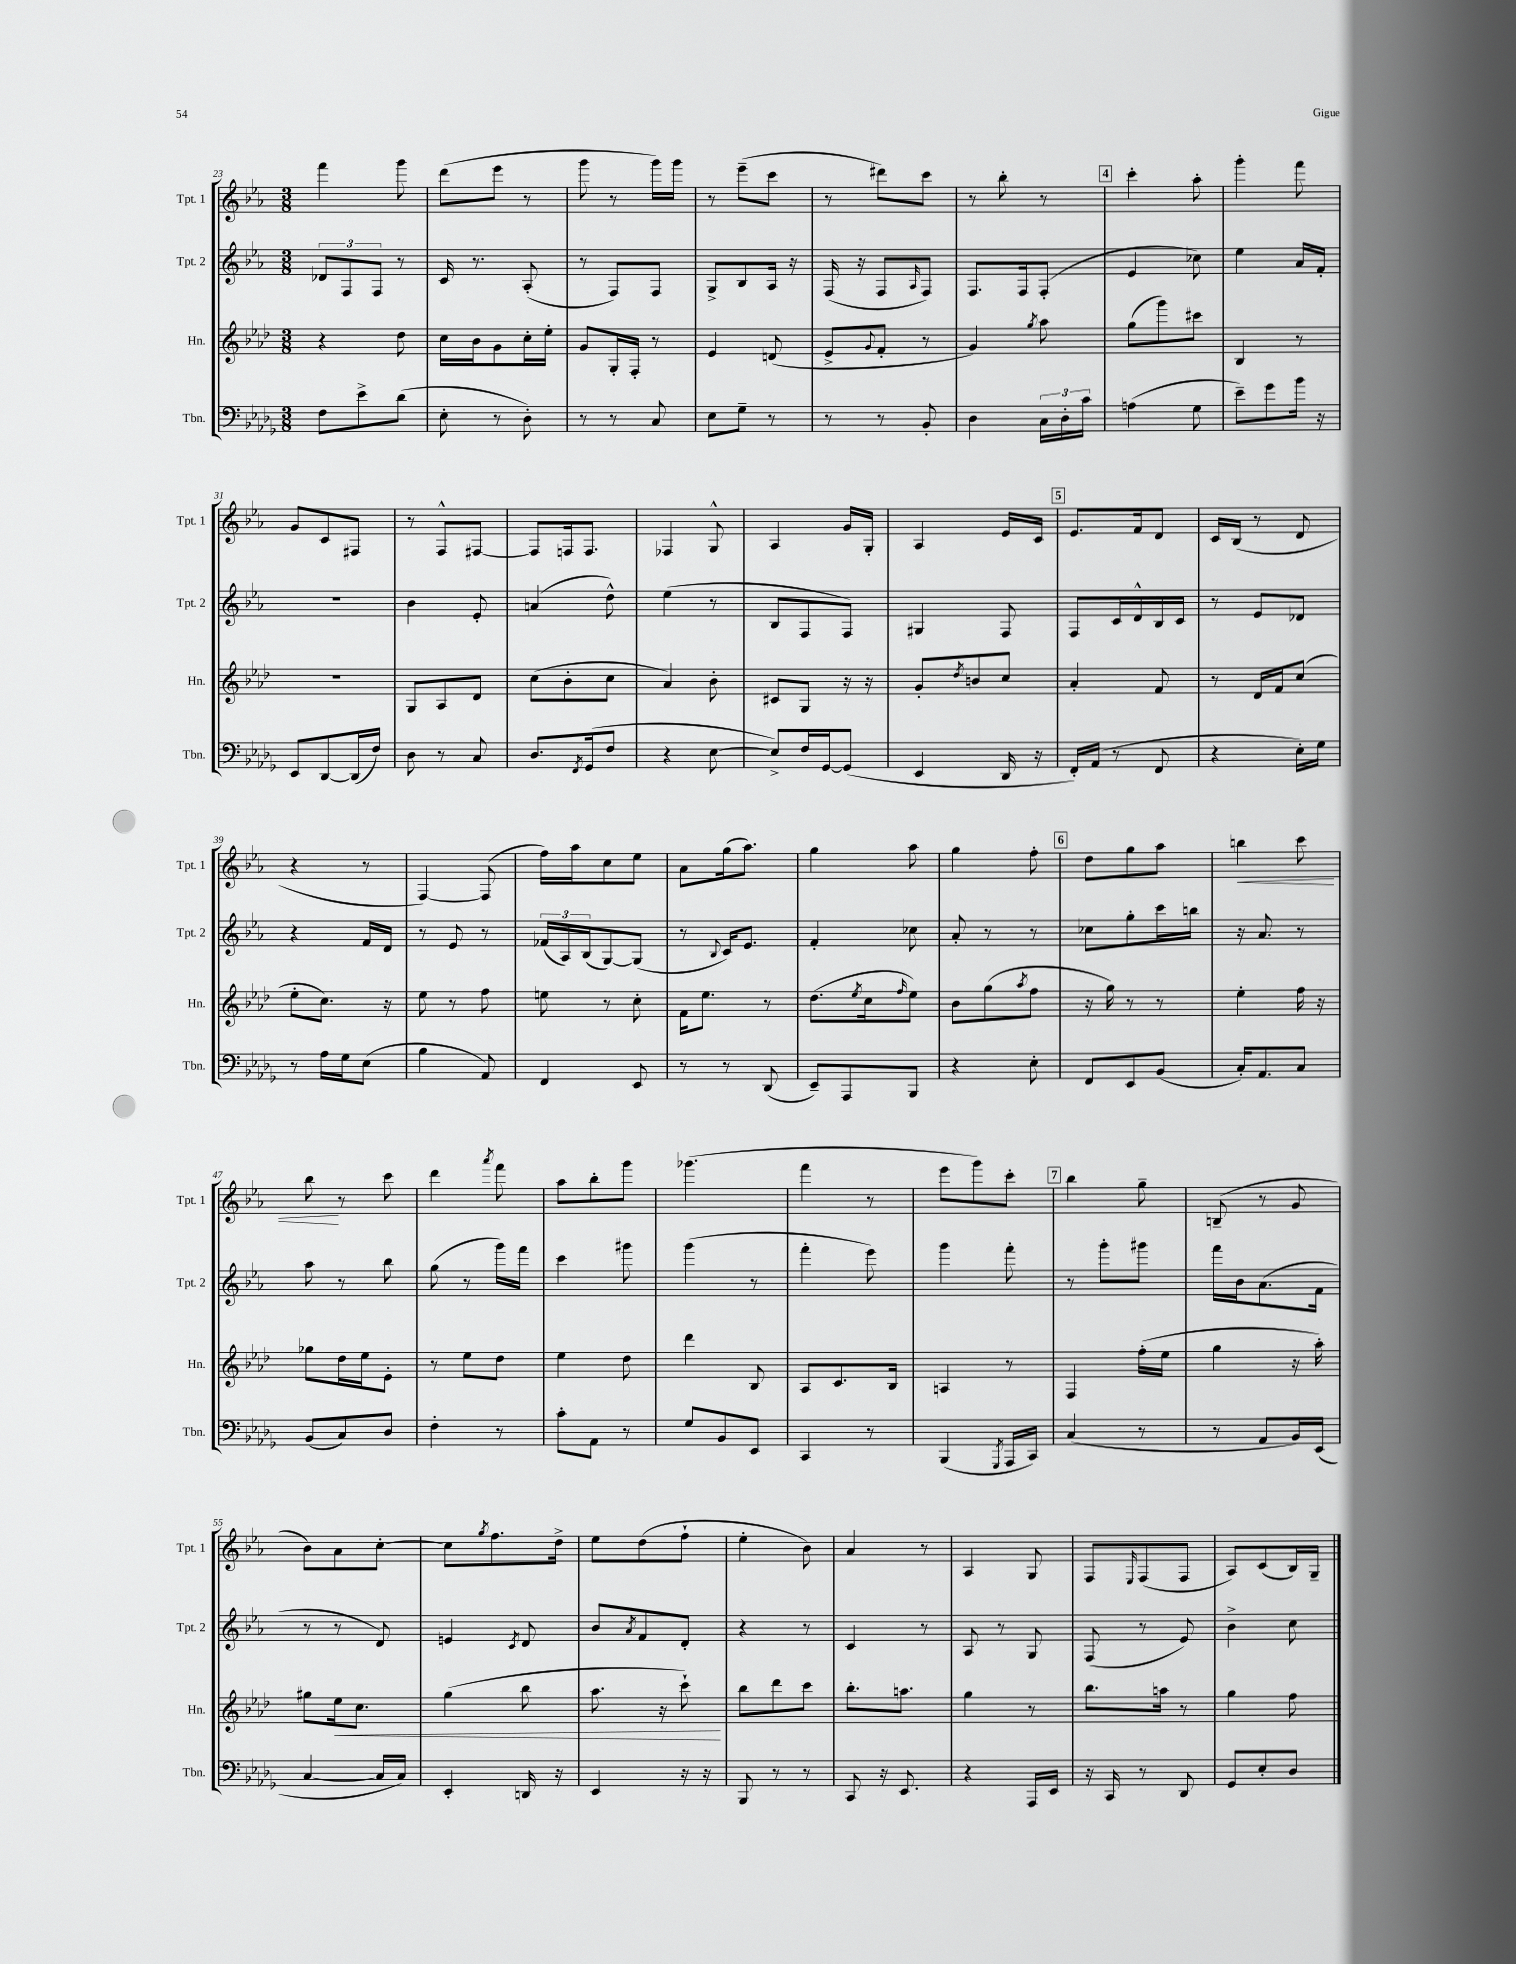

**kern	**kern	**kern	**kern
*staff4	*staff3	*staff2	*staff1
*clefF4	*clefG2	*clefG2	*clefG2
*k[b-e-a-d-g-]	*k[b-e-a-d-]	*k[b-e-a-]	*k[b-e-a-]
*M3/8	*M3/8	*M3/8	*M3/8
8F\L	4r	12d-/L	4fff\
.	.	12F/	.
8e-^\	.	.	.
.	.	12F/J	.
(8d-\J	8dd-\	8r	8ggg\
=	=	=	=
8E-'\	16cc\LL	16c/	(8ddd\L
.	16b-\J	8.r	.
8r	8g\	.	8eee-\J
8D-'\)	16cc'\L	(8A-'/	8r
.	16ee-'\JJ	.	.
=	=	=	=
8r	8g/L	8r	8ggg\
8r	16G'/L	8F/L)	8r
.	16F'/JJ	.	.
8C/	8r	8F/J	16ggg\LL)
.	.	.	16ggg\JJ
=	=	=	=
8E-\L	4e-/	8G^/L	8r
8G-~\J	.	8B-/	(8eee-~\L
8r	(8d/	16A-/Jk	8ccc\J
.	.	16r	.
=	=	=	=
8r	8e-^/L	(16F/	8r
.	.	16r	.
.	8qqg/	.	.
8r	8f'/J	8F/L	8ddd#\L)
.	.	16qqA-/	.
8BB-'/	8r	8F/J)	8ccc\J
=	=	=	=
4D-\	4g/)	8.F/L	8r
.	.	.	8bb-'\
.	.	16F/k	.
.	8qgg/	.	.
24C\LL	8aa-\	(8F'/J	8r
24D-'\	.	.	.
24c\JJ	.	.	.
=	=	=	=
(4A\	(8gg\L	4e-/	4ccc'\
.	8ggg\)	.	.
8G-\	8ccc#\J	8cc-\)	8aa-'\
=	=	=	=
8e-~\L)	4B-/	4ee-\	4ggg'\
8g-\	.	.	.
16b-\Jk	8r	16a-/LL	8fff\
16r	.	16f'/JJ	.
=	=	=	=
8EE-/L	4.r	4.r	8g/L
[8DD-/	.	.	8c/
(16DD-/]L	.	.	8F#/J
16F/JJ)	.	.	.
=	=	=	=
8D-\	8G/L	4b-\	8r
8r	8A-/	.	8F^^/L
8C/	8d-/J	8e-'/	[8F#/J
=	=	=	=
8.D-/L	(8cc\L	(4a/	8F#/]L
.	8b-'\	.	16F/k
8qFF/	.	.	.
(16GG-/k	.	.	8.F/J
8F/J	8cc\J	8dd^^\)	.
=	=	=	=
4r	4a-/)	(4ee-\	4F-/
[8E-\	8b-'\	8r	8G^^/
=	=	=	=
8E-^/]L)	8c#/L	8B-/L	4A-/
16F/L	8G/J	8F/	.
[16GG-/J	.	.	.
(8GG-/]J	16r	8F/J)	16g/LL
.	16r	.	16G'/JJ
=	=	=	=
4EE-/	8g'/L	4G#/	4A-/
.	8qdd-/	.	.
.	8b/	.	.
16DD-/	8cc/J	8F/	16e-/LL
16r	.	.	16c/JJ
=	=	=	=
16FF'/LL)	4a-'/	8F/L	8.e-/L
(16AA-/JJ	.	.	.
8r	.	16c/L	.
.	.	16d^^/	16f/k
8FF/	8f/	16B-/	8d/J
.	.	16c/JJ	.
=	=	=	=
4r	8r	8r	16c/LL
.	.	.	(16B-/JJ
.	16d-/LL	8e-/L	8r
.	16f/J	.	.
16E-'\LL)	(8cc/J	8d-/J	8d/
16G-\JJ	.	.	.
=	=	=	=
8r	8ee-'\L	4r	4r
16A-\LL	8.cc\J)	.	.
16G-\J	.	.	.
(8E-\J	.	16f/LL	8r
.	16r	16d/JJ	.
=	=	=	=
4B-\	8ee-\	8r	[4F/)
.	8r	8e-/	.
8AA-/)	8ff\	8r	(8F/]
=	=	=	=
4FF/	8ee\	(24f-/LL	16ff\LL)
.	.	24A-/)	.
.	.	.	16aa-\J
.	.	(24B-/J	.
.	8r	[8G/)	8cc\
8EE-/	8cc'\	(8G/]J	8ee-\J
=	=	=	=
8r	16f\LK	8r	8a-\L
.	8.ee-\J	.	.
.	.	8qqB-/	.
8r	.	16c/LK)	(16gg\k
.	.	8.e-/J	8.aa-\J)
(8DD-/	8r	.	.
=	=	=	=
8EE-~/L)	(8.dd-\L	4f'/	4gg\
8AAA-/	.	.	.
.	8qee-/	.	.
.	16cc\k	.	.
.	16qqff/	.	.
8BBB-/J	8ee-\J)	8cc-\	8aa-\
=	=	=	=
4r	8b-\L	8a-'/	4gg\
.	(8gg\	8r	.
.	8qaa-/	.	.
8E-'\	8ff\J	8r	8ff'\
=	=	=	=
8FF/L	16r	8cc-\L	8dd\L
.	16gg\)	.	.
8EE-/	8r	8gg'\	8gg\
(8BB-/J	8r	16ccc\L	8aa-\J
.	.	16bb\JJ	.
=	=	=	=
16C'/LK)	4ee-'\	16r	4bb\
8.AA-/	.	8.a-/	.
8C/J	16ff\	8r	8ccc\
.	16r	.	.
=	=	=	=
(8BB-/L	8gg-\L	8aa-\	8bb-\
8C/)	16dd-\L	8r	8r
.	16ee-\J	.	.
8D-/J	8e-'\J	8bb-\	8ccc\
=	=	=	=
4F'\	8r	(8gg\	4ddd\
.	8ee-\L	8r	.
.	.	.	8qaaa-/
8r	8dd-\J	16ggg\LL)	8fff\
.	.	16fff\JJ	.
=	=	=	=
8c'\L	4ee-\	4ccc\	8aa-\L
8AA-\J	.	.	8bb-'\
8r	8dd-\	8ggg#\	8ggg\J
=	=	=	=
8G-/L	4ddd-\	(4ggg\	(4.ggg-\
8BB-/	.	.	.
8EE-/J	8B-/	8r	.
=	=	=	=
4CC/	8A-/L	4fff'\	4fff\
.	8.c/	.	.
8r	.	8eee-\)	8r
.	16B-/Jk	.	.
=	=	=	=
(4BBB-/	4A/	4ggg\	8eee-\L
.	.	.	8ggg\)
8qGGG-/	.	.	.
16AAA-/LL	8r	8fff'\	8ccc'\J
16CC/JJ)	.	.	.
=	=	=	=
(4C/	4F/	8r	4bb-\
.	.	8ggg'\L	.
8r	(16ff'\LL	8ggg#\J	8gg~\
.	16ee-\JJ	.	.
=	=	=	=
8r	4gg\	16fff\LL	(8B~/
.	.	16b-\J	.
8AA-/L	.	(8.a-\	8r
16BB-/L)	16r	.	8g/
(16EE-/JJ	16aa-'\)	16f\Jk	.
=	=	=	=
[4C/	8gg#\L	8r	8b-\L)
.	16ee-\k	8r	8a-\
.	8.cc\J	.	.
16C/]LL	.	8d/)	[8cc'\J
16C/JJ)	.	.	.
=	=	=	=
4EE-'/	(4gg\	4e/	8cc\]L
.	.	.	8qgg/
.	.	.	8.ff\
.	.	8qc/	.
16DD/	8bb-\	8d/	.
16r	.	.	16dd^\Jk
=	=	=	=
4EE-/	8.aa-\	8b-/L	8ee-\L
.	.	8qa-/	.
.	.	8f/	(8dd\
.	16r	.	.
16r	8ccc`\)	8d'/J	8ff`\J
16r	.	.	.
=	=	=	=
8BBB-/	8bb-\L	4r	4ee-'\
8r	8ddd-\	.	.
8r	8ccc\J	8r	8b-\)
=	=	=	=
8CC/	8.bb-'\L	4c/	4a-/
16r	.	.	.
8.EE-/	8.aa\J	.	.
.	.	8r	8r
=	=	=	=
4r	4gg\	8A-/	4A-/
.	.	8r	.
16AAA-/LL	8r	8G/	8G/
16EE-/JJ	.	.	.
=	=	=	=
16r	8.bb-\L	(8F/	8F/L
16CC/	.	.	.
.	.	.	16qqE-/
8r	.	8r	(8F/
.	16aa\Jk	.	.
8DD-/	8r	8e-/)	8F/J
=	=	=	=
8GG-/L	4gg\	4b-^\	8A-/L)
8E-'/	.	.	(8c/
8D-/J	8ff\	8cc\	16B-/L)
.	.	.	16G~/JJ
==	==	==	==
*-	*-	*-	*-
